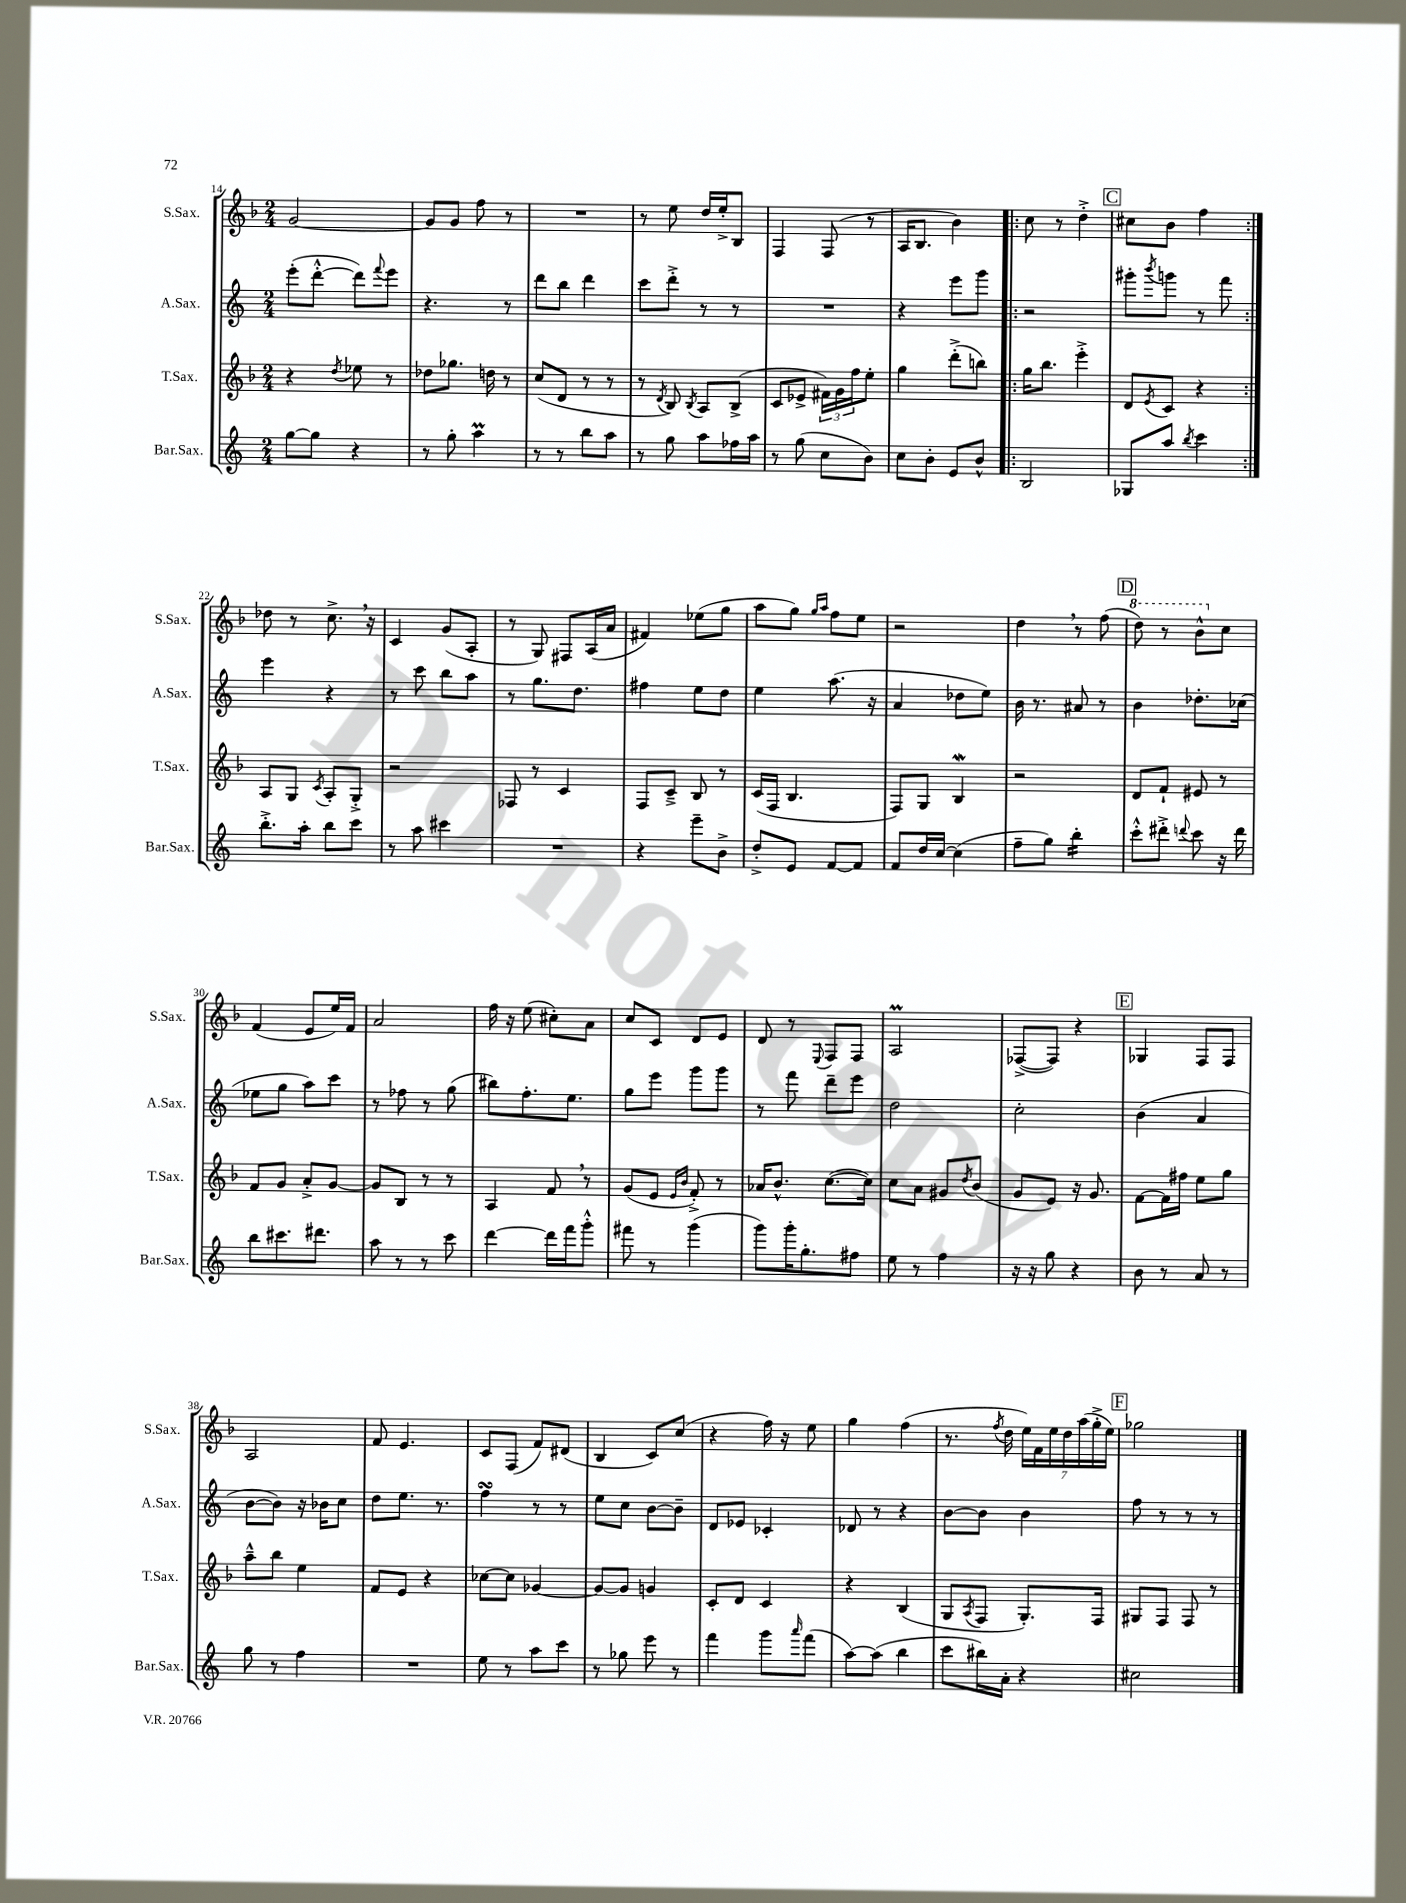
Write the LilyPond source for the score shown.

<<
\new StaffGroup <<
\new Staff = "s0" \with { instrumentName = "S.Sax." shortInstrumentName = "S.Sax." } {
    \clef treble \key f \major \numericTimeSignature \time 2/4
    g'2~ |
    g'8 g'8 f''8 r8 |
    R2 |
    r8 e''8 d''16 e''16-.-> bes8 |
    f4 f8( r8 |
    a16 bes8. bes'4) |
    \repeat volta 2 { c''8 r8 d''4-.-> |
    \mark \markup { \box "C" } cis''8 bes'8 f''4 | }
    des''8 r8 c''8.-> \breathe r16 |
    c'4 g'8( a8-. |
    r8 g8) fis8 a16( a'16 |
    fis'4) ees''8( g''8 |
    a''8 g''8) \grace { g''16 a''16 } f''8 e''8 |
    r2 |
    d''4 \breathe r8 f''8( |
    \mark \markup { \box "D" } \ottava #1 d'''8) r8 bes''8-^ \ottava #0 c''8 |
    f'4( e'8 e''16) f'16 |
    a'2 |
    f''16 r16 e''8( cis''8-.) a'8 |
    c''8 c'8 d'8 e'8 |
    d'8 r8 \appoggiatura { e8 } f8 f8 |
    a2\prall |
    fes8~->( fes8) r4 |
    \mark \markup { \box "E" } ges4 f8 f8 |
    a2 |
    f'8 e'4. |
    c'8 f8( f'8) dis'8( |
    bes4 c'8) c''8( |
    r4 f''16) r16 e''8 |
    g''4 f''4( |
    r8. \acciaccatura { f''8 } d''16 \tuplet 7/4 { e''16) f'16 e''16 d''16 a''16( g''16-.-> e''16) } |
    \mark \markup { \box "F" } ges''2 \bar "|." |
}
\new Staff = "s1" \with { instrumentName = "A.Sax." shortInstrumentName = "A.Sax." } {
    \clef treble \key c \major \numericTimeSignature \time 2/4
    e'''8-.( d'''8~-.-^ d'''8) \appoggiatura { f'''8 } e'''8 |
    r4. r8 |
    d'''8 b''8 d'''4 |
    c'''8 d'''8-.-> r8 r8 |
    R2 |
    r4 e'''8 g'''8 |
    \repeat volta 2 { r2 |
    \mark \markup { \box "C" } gis'''8-. \acciaccatura { b'''8 } g'''8 r8 f'''8 | }
    e'''4 r4 |
    r8 c'''8 b''8 a''8 |
    r8 g''8. d''8. |
    fis''4 e''8 d''8 |
    e''4 a''8.( r16 |
    a'4 des''8 e''8) |
    b'16 r8. ais'8 r8 |
    \mark \markup { \box "D" } b'4 des''8.-. ces''16( |
    ees''8 g''8 a''8) c'''8 |
    r8 fes''8 r8 g''8( |
    bis''8) f''8.-. e''8. |
    g''8 e'''8 g'''8 g'''8 |
    r8 f'''8 d'''8-- e'''8 |
    d''2 |
    c''2-. |
    \mark \markup { \box "E" } b'4( a'4 |
    b'8~ b'8) r16 bes'16 c''8 |
    d''8 e''8. r8. |
    f''4\turn r8 r8 |
    e''8 c''8 b'8~ b'8-- |
    d'8 ees'8 ces'4-. |
    des'8 r8 r4 |
    b'8~ b'8 b'4 |
    \mark \markup { \box "F" } f''8 r8 r8 r8 \bar "|." |
}
\new Staff = "s2" \with { instrumentName = "T.Sax." shortInstrumentName = "T.Sax." } {
    \clef treble \key f \major \numericTimeSignature \time 2/4
    r4 \acciaccatura { d''8 } ees''8 r8 |
    des''8 ges''8. d''16 r8 |
    c''8( d'8 r8 r8 |
    r8 \acciaccatura { d'8 } bes8) \acciaccatura { bes8 } a8 bes8->( |
    c'8 ees'8-> \tuplet 3/2 { fis'16) g'16 f''16 } e''8-. |
    g''4 d'''8-.->( b''8) |
    \repeat volta 2 { g''16 bes''8. e'''4-.-> |
    \mark \markup { \box "C" } d'8 \acciaccatura { e'8 } c'8 r4 | }
    a8 g8 \acciaccatura { c'8 } a8-. g8-.-> |
    r2 |
    fes8 r8 c'4 |
    f8 c'8---> bes8 r8 |
    c'16( f16 bes4. |
    f8) g8 bes4\mordent |
    r2 |
    \mark \markup { \box "D" } d'8 f'8-! eis'8 r8 |
    f'8 g'8 a'8-.-> g'8~ |
    g'8 bes8 r8 r8 |
    a4 f'8 \breathe r8 |
    g'8( e'8 \grace { e'16 bes'16 } f'8-.->) r8 |
    aes'16 bes'8.-^ c''8.~( c''16) |
    c''8 a'8 gis'8 \acciaccatura { d''8 } bes'8( |
    g'8 e'8) r16 g'8. |
    \mark \markup { \box "E" } f'8~ f'16 fis''16 e''8 g''8 |
    a''8---^ bes''8 e''4 |
    f'8 e'8 r4 |
    ces''8~ ces''8 ges'4~ |
    ges'8~ ges'8 g'4 |
    c'8-. d'8 c'4 |
    r4 bes4( |
    g8 \acciaccatura { a8 } f8 g8.-.) f16 |
    \mark \markup { \box "F" } gis8 f8 f8 r8 \bar "|." |
}
\new Staff = "s3" \with { instrumentName = "Bar.Sax." shortInstrumentName = "Bar.Sax." } {
    \clef treble \key c \major \numericTimeSignature \time 2/4
    g''8~ g''8 r4 |
    r8 g''8-. a''4\prall |
    r8 r8 b''8 a''8 |
    r8 g''8 a''8 fes''16 a''16 |
    r8 g''8( c''8 b'8) |
    c''8 b'8-. e'8 b'8-^ |
    \repeat volta 2 { b2 |
    \mark \markup { \box "C" } ges8 a''8 \acciaccatura { b''8 } c'''4 | }
    b''8.-.-> a''16-. b''8 c'''8 |
    r8 a''8 cis'''4 |
    R2 |
    r4 e'''8-- b'8-> |
    d''8-.-> e'8 f'8~ f'8 |
    f'8 d''16 c''16~ c''4( |
    f''8-- g''8) b''4:16-. |
    \mark \markup { \box "D" } c'''8-.-^ dis'''8-.-> \appoggiatura { d'''8 } c'''8 r16 d'''16 |
    b''8 cis'''8. dis'''8. |
    a''8 r8 r8 c'''8 |
    d'''4~ d'''16 f'''16 g'''8-.-^ |
    fis'''8 r8 g'''4( |
    g'''8) g'''16-. g''8.-. fis''8 |
    e''8 r8 f''4 |
    r16 r16 g''8 r4 |
    \mark \markup { \box "E" } b'8 r8 a'8 r8 |
    g''8 r8 f''4 |
    R2 |
    e''8 r8 a''8 c'''8 |
    r8 ges''8 e'''8 r8 |
    f'''4 g'''8 \grace { a'''16 } f'''8( |
    a''8~) a''8( b''4 |
    c'''8 bis''16) a'16-. r4 |
    \mark \markup { \box "F" } cis''2 \bar "|." |
}
>>
>>
\layout { \context { \Score currentBarNumber = #14 } }
